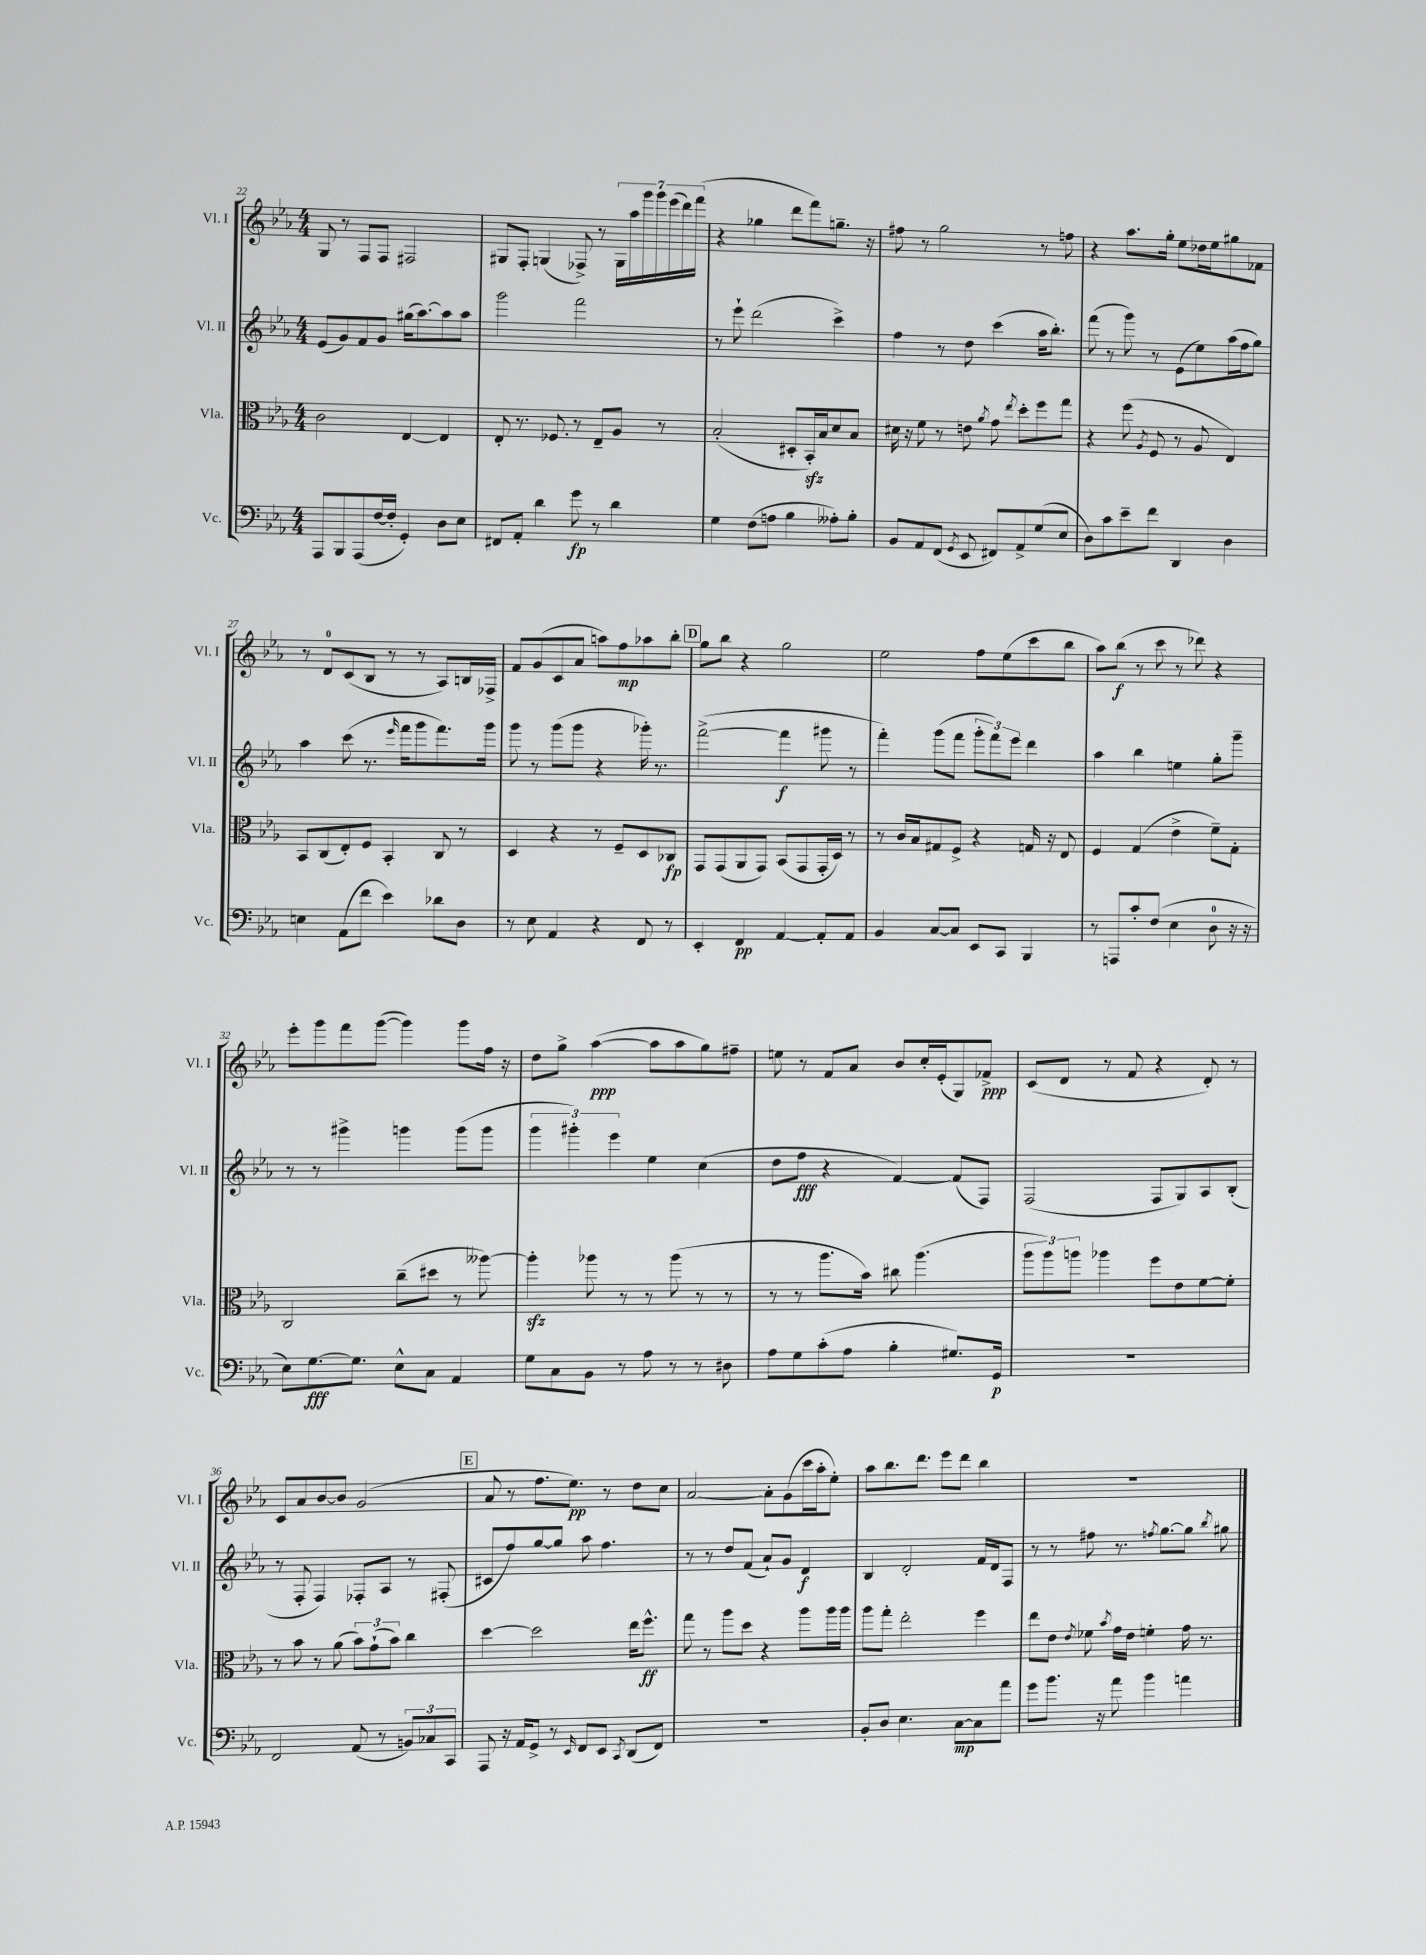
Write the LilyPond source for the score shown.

<<
\new StaffGroup <<
\new Staff = "s0" \with { instrumentName = "Vl. I" shortInstrumentName = "Vl. I" } {
    \clef treble \key ees \major \numericTimeSignature \time 4/4
    \autoBeamOff g8 r8 f8[ f8] fis2 |
    gis8[ f8]-. g4( fes8->) r8 \tuplet 7/4 { g16[ aes''16 g'''16 g'''16 ees'''16( d'''16) f'''16]( } |
    r4 ges''4 d'''8[ f'''8) g''8.]-- r16 |
    fis''8 r8 g''2 r8 f''8 |
    r4 aes''8.[ g''16]-. ees''8[ des''16 ees''16 gis''8 fes'8] |
    r8 d'8[-0 c'8( bes8] r8 r8 aes8[) b16 fes16]-> |
    f'8[ g'8( c'8 aes'8] a''8[) f''8\mp aes''8 bes''8]-. |
    \mark \markup { \box "D" } g''8[ bes''8] r4 g''2 |
    ees''2 f''8[ ees''8( c'''8 bes''8] |
    aes''8[) bes''8]\f( r8 c'''8 r8 des'''8) r4 |
    ees'''8[-. g'''8 f'''8 g'''8]~( g'''4) g'''8[ f''16] r16 |
    d''8[ g''8]-> aes''4~\ppp( aes''8[ aes''8 g''8) fis''8]-- |
    e''8 r8 f'8[ aes'8] bes'8[ c''16-. ees'16-.( g8) fes'8]->\ppp |
    c'8[( d'8] r8 f'8 r4 d'8-.) r8 |
    c'8[ aes'8 bes'8~ bes'8] g'2( |
    \mark \markup { \box "E" } aes'8 r8 f''8.[ ees''8.]\pp) r8 d''8[ c''8] |
    aes'2~ aes'8[-. g'8( c'''16 aes''16-. ees''8]-.) |
    aes''8[ bes''8. d'''8.] ees'''8[ d'''8] bes''4 |
    R1 \bar "|." |
}
\new Staff = "s1" \with { instrumentName = "Vl. II" shortInstrumentName = "Vl. II" } {
    \clef treble \key ees \major \numericTimeSignature \time 4/4
    \autoBeamOff ees'8[( g'8) f'8 g'8] gis''16[( aes''8.~) aes''8 aes''8] |
    g'''2 f'''2 |
    r8 ees'''8-! d'''2( c'''4->) |
    f''4 r8 d''8 c'''4( aes''16[ bes''8.]-.) |
    f'''8( r8 g'''8) r8 ees'8[( ees''8) aes''16( f''16 g''8]) |
    aes''4 c'''8( r8. \grace { ees'''16 } f'''16[ g'''8 f'''8.) g'''16] |
    g'''8 r8 g'''8[( g'''8] r4 ges'''16-.) r8. |
    \mark \markup { \box "D" } f'''2~->( f'''4\f gis'''8 r8 |
    f'''4-.) g'''8[( f'''8] \tuplet 3/2 { g'''8[-. f'''8) ees'''8] } d'''4 |
    aes''4 bes''4 e''4 g''8[-. g'''8]-- |
    r8 r8 gis'''4-> g'''4 g'''8[( g'''8] |
    \tuplet 3/2 { g'''4 gis'''4-.) ees'''4 } ees''4 c''4( |
    d''8[ f''8]\fff r4 f'4~) f'8[( f8]) |
    f2( f8[ g8) aes8 bes8]-.( |
    r8 f8-. f4) fes8[-. aes8] r8 fis8-.( |
    \mark \markup { \box "E" } cis'8[ f''8) g''8~ g''8] aes''8 f''4. |
    r8 r8 d''8[ f'8]( aes'8[-!) g'8] d'4\f |
    bes4 d'2-. f'16[ d'16 f8] |
    r8 r8 fis''8 r8. \acciaccatura { f''8 } g''8.[~ g''8] \acciaccatura { bes''8 } gis''8 \bar "|." |
}
\new Staff = "s2" \with { instrumentName = "Vla." shortInstrumentName = "Vla." } {
    \clef alto \key ees \major \numericTimeSignature \time 4/4
    \autoBeamOff c'2 ees4~ ees4 |
    ees8-. r8. fes8. r8 ees8[-- aes8] r8 |
    bes2-.( dis8[-. bes,16-.\sfz) bes16 d'8 bes8] |
    dis'16 r16 f'8 r8 e'8 \acciaccatura { aes'8 } g'8 \acciaccatura { ees''8 } d''8[-. f''8 g''8] |
    r4 f''8( \acciaccatura { aes8 } f8 r8 aes8 ees4) |
    bes,8[ c8( ees8-.) f8] bes,4-. c8 r8 |
    d4 r4 r8 f8[-- d8 ces8]\fp |
    \mark \markup { \box "D" } g,8[ g,8( aes,8 g,8]) bes,8[( g,8 g,16-. d16]) r8 |
    r8 c'16[ bes16 gis8 f8]-> r4 g16 r16 ees8 |
    f4 g4( ees'4-> f'8[--) g8]-. |
    c2 c''8[--( dis''8] r8 aeses''8~) |
    aeses''4-.\sfz aes''8 r8 r8 aes''8( r8 r8 |
    r8 r8 aes''8.[ bes'16]) cis''8 aes''4.( |
    \tuplet 3/2 { aes''8[ aes''8) a''8] } aes''4 f''8[ ees'8 f'8~ f'8]-. |
    r8 bes'8 r8 aes'8( \tuplet 3/2 { bes'8[) g'8-!( bes'8]) } c''4 |
    \mark \markup { \box "E" } d''4~ d''2 ees''16[ f''8.]-^\ff |
    g''8 r8 aes''8[ d''8] r4 aes''8[ aes''16 aes''16] |
    aes''8[ g''8]-. ees''2-. f''4 |
    ees''8[ ees'8] \acciaccatura { ees'8 } fes'8 \acciaccatura { bes'8 } g'16[ ees'16] f'4-. g'16 r8. \bar "|." |
}
\new Staff = "s3" \with { instrumentName = "Vc." shortInstrumentName = "Vc." } {
    \clef bass \key ees \major \numericTimeSignature \time 4/4
    \autoBeamOff aes,,8[ bes,,8 aes,,8( f16~ f16]-. g,4-.) d8[ ees8] |
    fis,8[ aes,8]-. d'4 g'8\fp r8 d'4 |
    g4 f8[( a8] bes4 aeses8[-.) bes8]-. |
    bes,8[ aes,8 f,8]( \acciaccatura { g,8 } ees,8 fis,8[) aes,8-> g8( ees8] |
    d8[) c'8 ees'8-- f'8] d,4 d4 |
    e4 aes,8[( f'8] ees'4) des'8[ d8] |
    r8 ees8 aes,4 r4 f,8 r8 |
    \mark \markup { \box "D" } ees,4-. f,4\pp aes,4~ aes,8[-. aes,8] |
    bes,4 c8[~ c8] ees,8[ c,8] bes,,4 |
    r8 a,,8[ c'8-. f8]( ees4 d8-0 r16 r16 |
    ees8[) g8.~\fff g8.] ees8[-^ c8] aes,4 |
    g8[ c8 bes,8] r8 aes8 r8 r8 dis8 |
    aes8[ g8 c'8-.( aes8] bes4-. gis8.[) g,16]\p |
    R1 |
    f,2 aes,8( r8 \tuplet 3/2 { b,8[) ces8 c,8] } |
    \mark \markup { \box "E" } aes,,8 r16 aes,16[ g,8]-> r8 \grace { ees,16 } f,8[ ees,8] \acciaccatura { c,8 } d,8[( f,8]) |
    R1 |
    bes,8[-. d8] ees4. c8[~\mp c8 aes'8] |
    g'8[ bes'8.] r16 aes'8 bes'4 a'4 \bar "|." |
}
>>
>>
\layout { \context { \Score currentBarNumber = #22 } }
